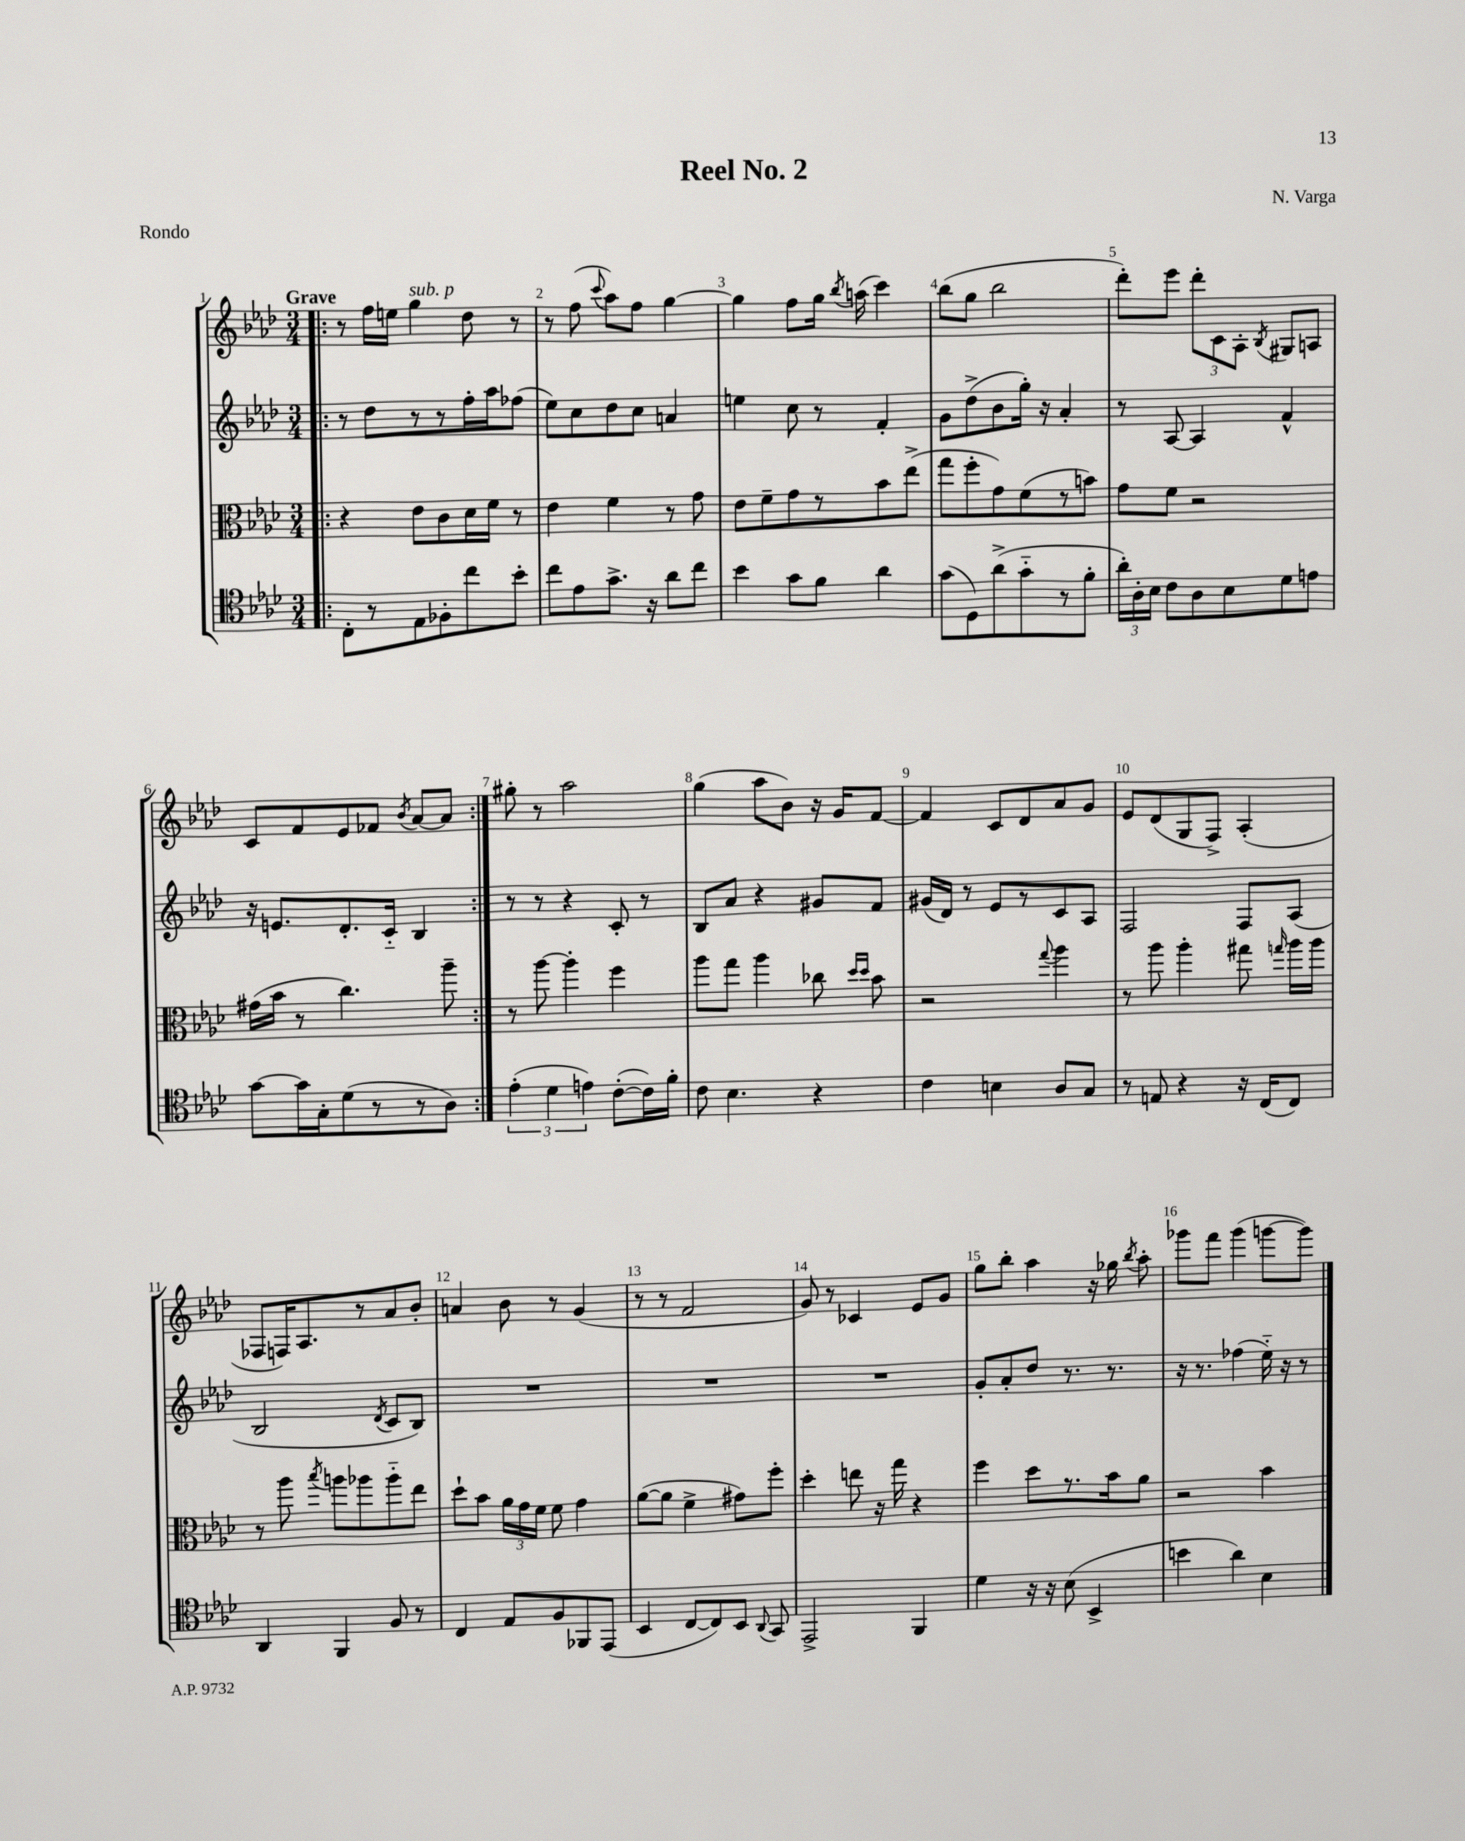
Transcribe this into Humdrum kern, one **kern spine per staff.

**kern	**kern	**kern	**kern
*staff4	*staff3	*staff2	*staff1
*clefC4	*clefC3	*clefG2	*clefG2
*k[b-e-a-d-]	*k[b-e-a-d-]	*k[b-e-a-d-]	*k[b-e-a-d-]
*M3/4	*M3/4	*M3/4	*M3/4
=!|:	=!|:	=!|:	=!|:
8C'	4r	8r	8r
8r	.	8dd-	16ff
.	.	.	16ee
8E-	8e-	8r	4gg
8F-'	8c	8r	.
8cc	16d-	16ff'	8dd-
.	16f	16aa-	.
8b-'	8r	(8ff-	8r
=	=	=	=
8cc	4e-	8ee-)	8r
8e-	.	8cc	(8ff
.	.	.	8qqccc
8.g^	4f	8dd-	8aa-)
.	.	8cc	8ff
16r	.	.	.
8a-	8r	4a	[4gg
8cc	8g	.	.
=	=	=	=
4b-	8e-	4ee	4gg]
.	8f~	.	.
8g	8g	8cc	8ff
8f	8r	8r	16gg
.	.	.	8qbb-
.	.	.	(16aa
4a-	8b-	4f'	4ccc)
.	(8ee-^	.	.
=	=	=	=
(8g	8gg	8g	(8bb-
8D-)	8ff'	(8dd-^	8gg
(8a-^	8g)	8b-	2bb-
8g'~	(8f	16gg')	.
.	.	16r	.
8r	8r	4a-'	.
8f'	8b)	.	.
=	=	=	=
24a-')	8g	8r	8ddd-')
24A-'	.	.	.
24B-	.	.	.
8c	8f	[8A-	8eee-
8A-	2r	4A-]	12ddd-'
.	.	.	12c
8B-	.	.	.
.	.	.	12A-'
.	.	.	8qB-
8d-	.	4f^^	8G#
8e	.	.	8A
=	=	=	=
[8g	(16g#	16r	8c
.	16b-	8.e	.
16g]	8r	.	8f
16G'	.	.	.
(8d-	4.cc)	8.d-'	8e-
8r	.	.	8f-
.	.	16c'~	.
.	.	.	8qb-
8r	.	4B-	[8a-
8A-)	8aa-~	.	8a-]
=:|!	=:|!	=:|!	=:|!
(6e-'	8r	8r	8gg#'
.	[8aa-	8r	8r
6d-	.	.	.
.	4aa-']	4r	2aa-
6e)	.	.	.
([8c'	4ff	8c'	.
16c])	.	8r	.
16f'	.	.	.
=	=	=	=
8c	8aa-	8B-	(4gg
4.B-	8gg	8a-	.
.	4aa-	4r	8aa-
.	.	.	8b-)
4r	8cc-	8g#	16r
.	.	.	16g
.	16qqdd-	.	.
.	16qqdd-	.	.
.	8b-	8f	[8f
=	=	=	=
4c	2r	(16g#	4f]
.	.	16d-)	.
.	.	8r	.
4B	.	8e-	8c
.	.	8r	8d-
.	8qqgg	.	.
8A-	4aa-	8c	8a-
8G	.	8A-	8g
=	=	=	=
8r	8r	2F	8e-
8E	8aa-	.	(8d-
4r	4aa-'	.	8G
.	.	.	8F^)
16r	8gg#	8F	(4A-'
(16C	.	.	.
.	16qqgg	.	.
8C)	16aa-	(8A-	.
.	16aa-	.	.
=	=	=	=
4AA-	8r	2B-	8F-
.	8aa-	.	16F)
.	.	.	8.A-
.	8qbb-	.	.
4FF	8aa	.	.
.	8aa-	.	8r
.	.	8qd-	.
8F	8aa-'~	8c	8a-
8r	8ee-	8B-)	8b-'
=	=	=	=
4C	8dd-`	2.r	4a
.	8b-	.	.
8E-	24a-	.	8b-
.	24g	.	.
.	24f	.	.
8F	8f	.	8r
8FF-	4g	.	(4g
(8EE-	.	.	.
=	=	=	=
4BB-	([8a-	2.r	8r
.	8a-]	.	8r
[8C	4f^	.	2f
8C])	.	.	.
8BB-	8g#)	.	.
8qqAA-	.	.	.
8GG	8ff'	.	.
=	=	=	=
2EE-^	4dd-'	2.r	8g)
.	.	.	8r
.	8ee	.	4c-
.	16r	.	.
.	16gg	.	.
4FF	4r	.	8e-
.	.	.	8g
=	=	=	=
4d-	4ff	8g'	8gg
.	.	8a-'	8bb-'
16r	8dd-	8dd-	4aa-
16r	.	.	.
(8B-	8.r	8.r	.
4BB-^	.	.	16r
.	16b-	8.r	16gg-
.	.	.	8qbb-
.	8a-	.	8aa-'
=	=	=	=
4b	2r	16r	8ggg-
.	.	8.r	.
.	.	.	8fff
4a-)	.	(4ff-	(4ggg-
4B-	4b-	16ee-'~)	[8ggg
.	.	16r	.
.	.	8r	8ggg])
==	==	==	==
*-	*-	*-	*-
